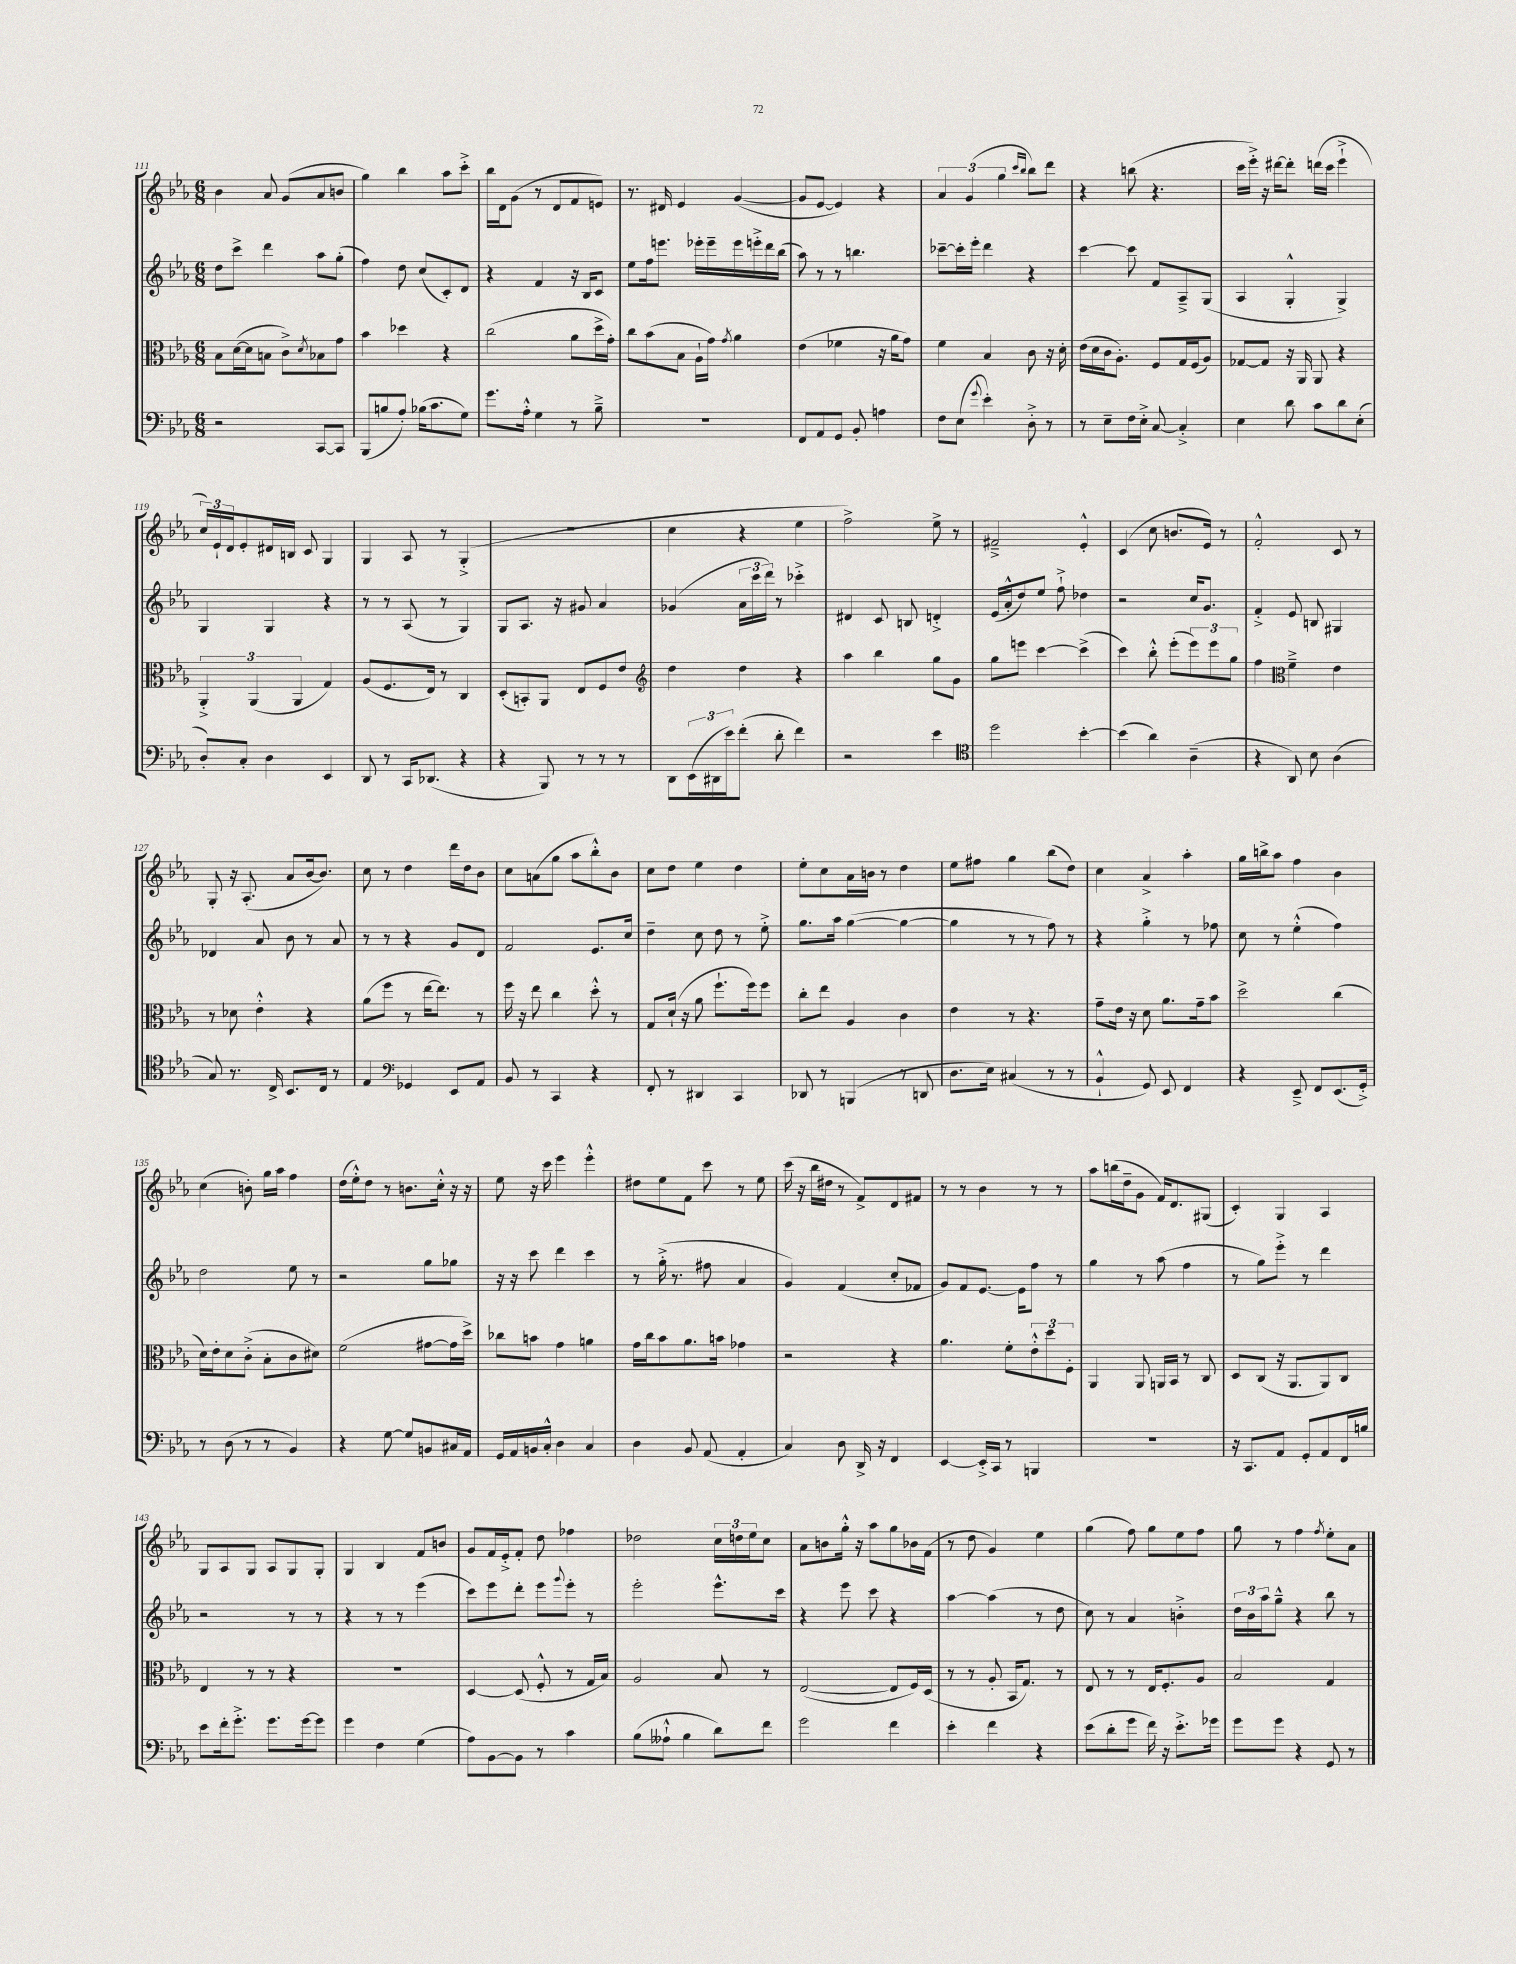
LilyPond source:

<<
\new StaffGroup <<
\new Staff = "s0" {
    \clef treble \key ees \major \numericTimeSignature \time 6/8
    bes'4 aes'8 g'8( aes'8 b'8 |
    g''4) bes''4 aes''8 c'''8-.-> |
    bes''16 d'16 g'8( r8 d'8 f'8 e'8) |
    r8. dis'16 ees'4 g'4~( |
    g'8 ees'8~ ees'4) r4 |
    \tuplet 3/2 { aes'4 g'4( g''4 } \grace { c'''16 bes''16 } bes''8) d'''8 |
    r4 b''8( r4. |
    c'''16 ees'''16-.->) r16 dis'''16~ dis'''8-. d'''16( c'''16 ees'''4-!-> |
    \tuplet 3/2 { c''16) ees'16-! d'16 } ees'8-. dis'16 b16 c'8 g4 |
    g4 aes8 r8 g4-.->( |
    R2. |
    c''4 r4 ees''4 |
    f''2->) ees''8-> r8 |
    fis'2---> ees'4-.-^ |
    c'4( c''8 b'8. ees'16) r8 |
    f'2-.-^ c'8 r8 |
    g8-. r16 aes8.-.( aes'8 bes'16~ bes'8.) |
    c''8 r8 d''4 d'''16 d''16 bes'8 |
    c''8 a'8( g''8 aes''8 bes''8-.-^) bes'8 |
    c''8 d''8 ees''4 d''4 |
    ees''8-. c''8 aes'16 b'16 r8 d''4 |
    ees''8 fis''8 g''4 bes''8( d''8) |
    c''4 aes'4-> aes''4-. |
    g''16 b''16-> aes''8 f''4 bes'4 |
    c''4( b'8-.) g''16 aes''16 f''4 |
    d''16( ees''16-.-^) d''8 r8 b'8. c''16-.-^ r16 r16 |
    ees''8 r16 c'''16 ees'''4 ees'''4-.-^ |
    dis''8 ees''8 f'8 c'''8 r8 ees''8 |
    c'''16( r16 bes''16 dis''16 r8 f'8->) d'8 fis'8 |
    r8 r8 bes'4 r8 r8 |
    aes''8 b''16( d''16-- g'8 f'16) d'8. gis8( |
    c'4-.) g4 aes4 |
    g8 aes8 g8 aes8 g8 g8-. |
    g4 bes4 f'8 b'8 |
    g'8 f'16 ees'16-.-> f'8-. d''8 fes''4 |
    des''2 \tuplet 3/2 { c''16 d''16 ees''16 } c''8 |
    aes'8 b'8 g''16-.-^ r16 aes''8 g''8 bes'16 f'16( |
    r8 d''8 g'4) ees''4 |
    g''4( f''8) g''8 ees''8 f''8 |
    g''8 r8 f''4 \acciaccatura { f''8 } ees''8-. aes'8 \bar "|." |
}
\new Staff = "s1" {
    \clef treble \key ees \major \numericTimeSignature \time 6/8
    d''8 c'''8-> d'''4 aes''8 g''8-.( |
    f''4) d''8 c''8( c'8-.) d'8 |
    r4 f'4 r16 bes16 c'8 |
    ees''8 f''16 e'''8. ees'''16-. ees'''16-- ees'''16 e'''16-.-> d'''16 bes''16( |
    aes''8) r8 r8 b''4. |
    ces'''8~-- ces'''16-. ees'''16-. d'''4 r4 |
    c'''4~ c'''8 f'8 aes8---> g8( |
    aes4 g4-.-^ g4->) |
    g4 g4 r4 |
    r8 r8 aes8( r8 g4) |
    g8 aes8. r16 gis'8 aes'4 |
    ges'4( \tuplet 3/2 { aes'16 c'''16 d'''16) } r8 ces'''4-.-> |
    dis'4 c'8 b8 d'4-.-> |
    ees'16( aes'16-.-^ d''8) ees''8 f''8-!-> des''4 |
    r2 c''16 g'8. |
    f'4-.-> ees'8 b8 gis4 |
    des'4 aes'8 bes'8 r8 aes'8 |
    r8 r8 r4 g'8 d'8 |
    f'2 ees'8. c''16 |
    d''4-- c''8 d''8 r8 ees''8-.-> |
    g''8. aes''16 g''4~( g''4~ |
    g''4 r8 r8 f''8) r8 |
    r4 g''4-.-> r8 fes''8 |
    c''8 r8 ees''4-.-^( f''4) |
    d''2 ees''8 r8 |
    r2 g''8 ges''8 |
    r16 r16 c'''8 d'''4 c'''4 |
    r8 g''16-.->( r8. fis''8 aes'4 |
    g'4) f'4( c''8-. fes'8 |
    g'8) f'8 ees'8.~ ees'16 f''8 r8 |
    g''4 r8 aes''8( f''4 |
    r8 g''8) ees'''8-.-> r8 d'''4 |
    r2 r8 r8 |
    r4 r8 r8 ees'''4( |
    c'''8) ees'''8 d'''8-. ees'''8 \appoggiatura { g'''8 } ees'''8-. r8 |
    ees'''2-. ees'''8.-^ c'''16 |
    r4 ees'''8 c'''8 r4 |
    aes''4~ aes''4( r8 d''8 |
    c''8) r8 aes'4 b'4-.-> |
    \tuplet 3/2 { d''16 bes'16 aes''16 } g''8---^ r4 bes''8 r8 \bar "|." |
}
\new Staff = "s2" {
    \clef alto \key ees \major \numericTimeSignature \time 6/8
    bes8 d'16~( d'16 b8 c'8->) \acciaccatura { d'8 } bes8 g'8 |
    bes'4 des''4 r4 |
    c''2( aes'8 d''16-> g'16-.) |
    c''8 bes'8( bes8 aes16-! g'16) \acciaccatura { g'8 } aes'4 |
    ees'4( fes'4 r16 aes'16 g'8) |
    f'4 bes4 c'8 r16 d'16-. |
    ees'16( d'16 c'16 aes8.-.) f8 g16 f16( aes8) |
    ges8~ ges8 r16 aes,16 aes,8 r4 |
    \tuplet 3/2 { aes,4-.-> aes,4( aes,4 } g4) |
    aes8( f8. ees16) r8 c4 |
    d8-.( b,8-.) aes,8 ees8 f8 ees'8 |
    \clef treble d''4 d''4 r4 |
    aes''4 bes''4 g''8 g'8 |
    g''8 e'''8 c'''4~ c'''4->( |
    c'''4) bes''8-.-^ ees'''8-.( \tuplet 3/2 { ees'''8) ees'''8 g''8 } |
    f''4 \clef alto f'4---> ees'4 |
    r8 des'8 ees'4-.-^ r4 |
    aes'8( f''8 r8 ees''16~ ees''8.) r8 |
    f''16 r16 ees''8 c''4 d''8-.-^ r8 |
    g8 d'16-!( r16 aes'8 f''8.-! f''16) f''8 |
    c''8-. ees''8 aes4 c'4 |
    ees'4 r8 r4. |
    g'8-- ees'16 r16 d'8 aes'8. g'16-- bes'8 |
    d''2-> c''4( |
    d'16) ees'16-. d'8 c'8-.->( bes8-. c'8 dis'8) |
    f'2( gis'8~ gis'16 d''16->) |
    ces''8 b'8 g'4 a'4 |
    g'16 c''16 bes'8 aes'8. b'16 ges'4 |
    r2 r4 |
    aes'4. f'8-. \tuplet 3/2 { ees'8-.-^ d''8 f8-. } |
    aes,4 aes,8 a,16 bes,16 r8 c8 |
    d8 c8( r16 aes,8. aes,8) c8 |
    ees4 r8 r8 r4 |
    R2. |
    d4~ d8( f8-.-^ r8 g16 bes16) |
    aes2 bes8 r8 |
    ees2~( ees8 f16) d16( |
    r8 r8 aes8-. bes,16 g8.) r8 |
    ees8 r8 r8 ees16 f8.-. aes8 |
    bes2 g4 \bar "|." |
}
\new Staff = "s3" {
    \clef bass \key ees \major \numericTimeSignature \time 6/8
    r2 c,8~ c,8 |
    bes,,8( b8 aes8-.) bes16( c'8. g8) |
    g'8. aes16-.-^ g4 r8 bes8---> |
    R2. |
    f,8 aes,8 g,8 bes,8-. a4 |
    f8 ees8( \appoggiatura { g'8 } ees'4-.) d8-.-> r8 |
    r8 ees8-- f16 ees16-.-> c8~ c4-.-> |
    ees4 d'8 c'8 d'8 ees8-.( |
    d8-.) c8-. d4 ees,4 |
    d,8 r8 c,16 des,8.( r4 |
    r4 bes,,8) r8 r8 r8 |
    d,8 \tuplet 3/2 { ees,16( dis,16 ees'16) } f'8-.( d'8-. f'4) |
    r2 ees'4 |
    \clef tenor d''2 bes'4~-. |
    bes'4( aes'4) aes4--( |
    r4 aes,8) bes8 aes4( |
    g8) r8. c16-> bes,8. c16 r8 |
    ees4 \clef bass ges,4 ees,8 aes,8 |
    bes,8 r8 c,4 r4 |
    f,8-. r8 dis,4 c,4 |
    des,8 r8 b,,4( r8 d,8 |
    d8. ees16) cis4( r8 r8 |
    bes,4-!-^ g,8) ees,8 f,4 |
    r4 ees,8---> f,8 ees,8.( g,16-.->) |
    r8 d8( r8 r8 bes,4) |
    r4 g8~ g8 b,8 cis16 aes,16 |
    g,16 aes,16 b,16 c16-.-^ d4 c4 |
    d4 bes,8 aes,8( aes,4-. |
    c4) d8 d,16-> r16 f,4 |
    ees,4~ ees,16-.-> c,16 r8 b,,4 |
    R2. |
    r16 c,8. aes,8 g,8-. aes,8 f,16 b16 |
    ees'8 f'16-. g'8.-.-> g'8. g'16~ g'8 |
    g'4 f4 g4( |
    aes8) bes,8~ bes,8 r8 c'4 |
    bes8( aeses8-!-^ bes4 d'8) f'8 |
    g'2 f'4 |
    ees'4-. f'4 r4 |
    ees'8( d'8-. g'8 f'16) r16 ees'8.-.-> ges'16 |
    g'8 g'8 r4 g,8 r8 \bar "|." |
}
>>
>>
\layout { \context { \Score currentBarNumber = #111 } }
